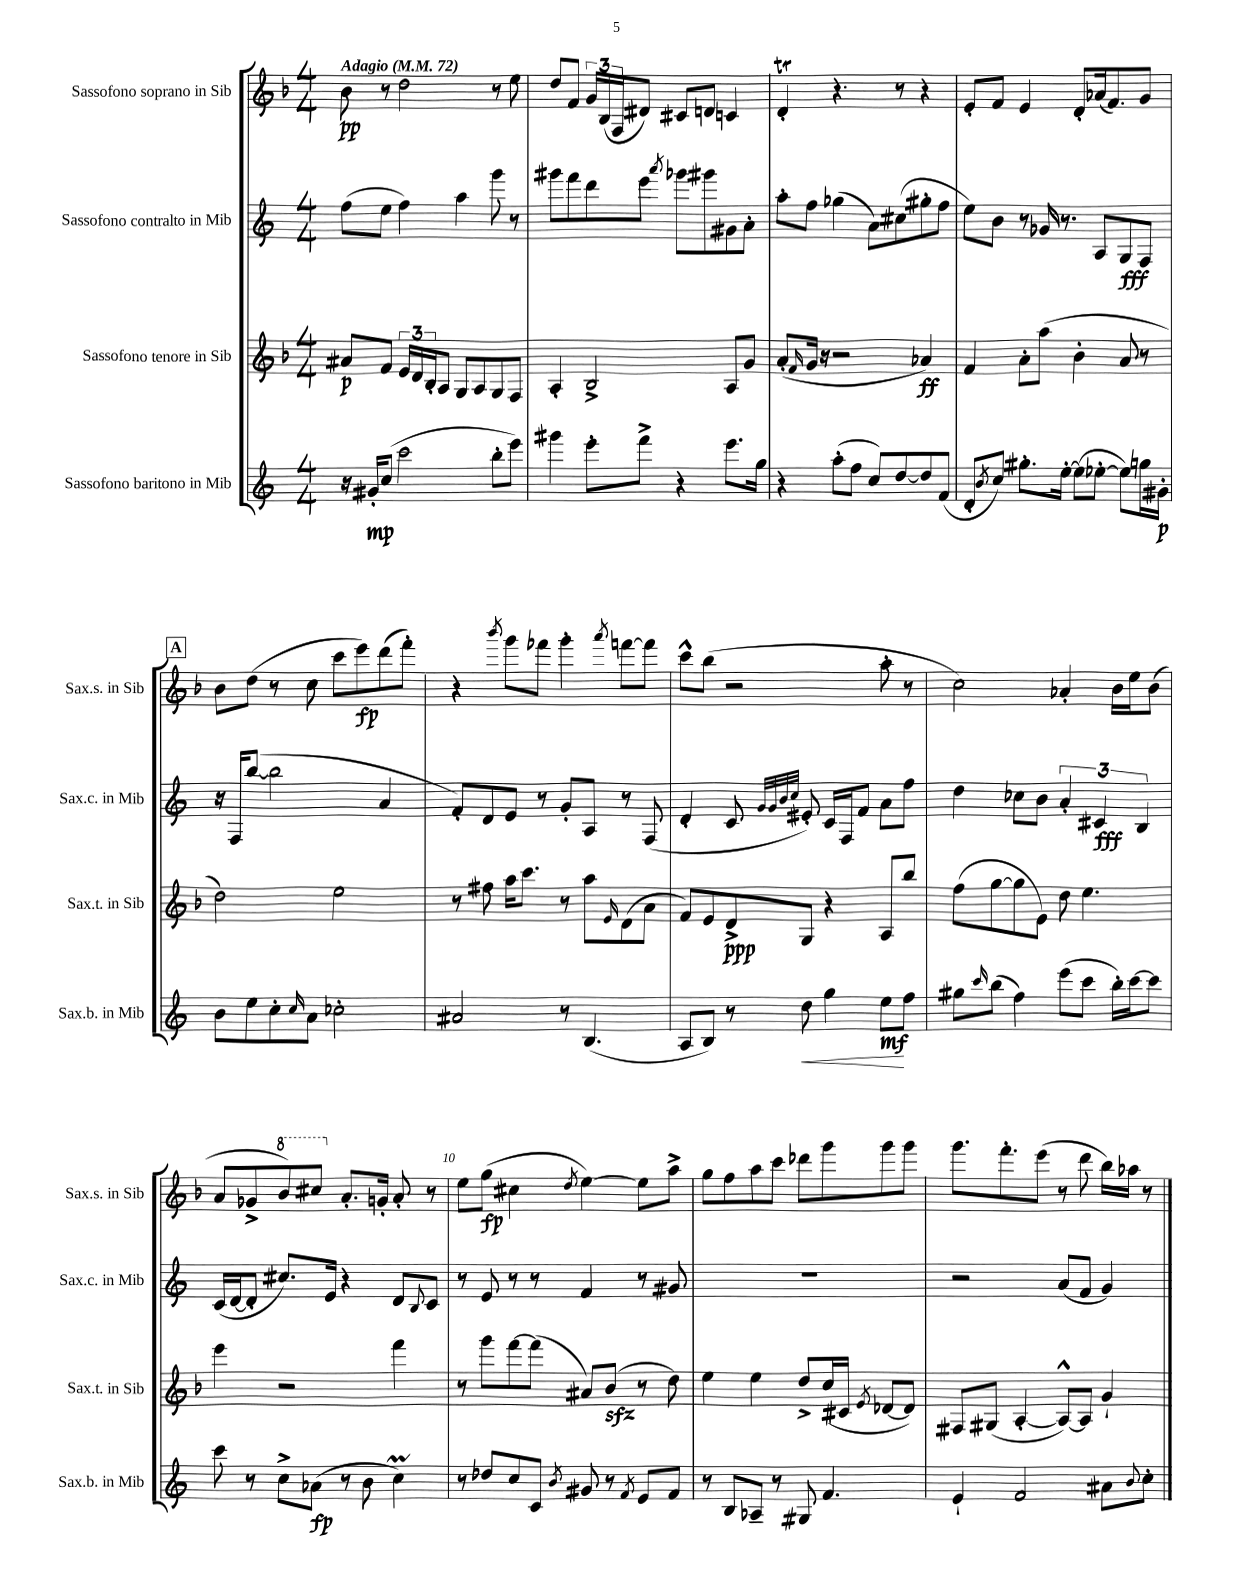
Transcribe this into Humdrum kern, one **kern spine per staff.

**kern	**dynam	**kern	**dynam	**kern	**dynam	**kern	**dynam
*part4	*part4	*part3	*part3	*part2	*part2	*part1	*part1
*staff4	*staff4	*staff3	*staff3	*staff2	*staff2	*staff1	*staff1
*I"Sassofono baritono in Mib	*	*I"Sassofono tenore in Sib	*	*I"Sassofono contralto in Mib	*	*I"Sassofono soprano in Sib	*
*I'Sax.b. in Mib	*	*I'Sax.t. in Sib	*	*I'Sax.c. in Mib	*	*I'Sax.s. in Sib	*
*clefG2	*	*clefG2	*	*clefG2	*	*clefG2	*
*k[]	*	*k[b-]	*	*k[]	*	*k[b-]	*
*M4/4	*	*M4/4	*	*M4/4	*	*M4/4	*
*MM72	*	*MM72	*	*MM72	*	*MM72	*
=1	=1	=1	=1	=1	=1	=1	=1
!	!	!	!	!	!	!LO:TX:a:B:t=Adagio	!
16r	.	8a#X/L	p	(8ff\L	.	8b-\	pp
16g#X'/KL	mp	.	.	.	.	.	.
(8cc/J	.	8f/J	.	8ee\J	.	8r	.
2ccc\	.	24e/LL	.	4ff\)	.	2dd\	.
.	.	24d/	.	.	.	.	.
.	.	24B-'/J	.	.	.	.	.
.	.	8A/J	.	.	.	.	.
.	.	8G/L	.	4aa\	.	.	.
.	.	8A/	.	.	.	.	.
8bb'\L	.	8G/	.	8ggg\	.	8r	.
8eee\J)	.	8F/J	.	8r	.	8ee\	.
=2	=2	=2	=2	=2	=2	=2	=2
4ggg#X\	.	4A'/	.	8ggg#X\L	.	8dd/L	.
.	.	.	.	8fff\	.	8f/J	.
8eee'\L	.	2B-^/	.	8ddd\	.	24g/LL	.
.	.	.	.	.	.	(24B-/	.
.	.	.	.	.	.	24F/J	.
8fff^\J	.	.	.	8eee\J	.	8d#X/J)	.
.	.	.	.	8qaaa/	.	.	.
4r	.	.	.	8ggg-X\L	.	8c#X/L	.
.	.	.	.	8ggg#X\	.	8dn/J	.
8.eee\L	.	8A/L	.	8g#X\	.	4cn/	.
.	.	8g/J	.	8a'\J	.	.	.
16gg\Jk	.	.	.	.	.	.	.
=3	=3	=3	=3	=3	=3	=3	=3
4r	.	(8a'/L	.	8aa'\L	.	4dT'/	.
.	.	16qqf/	.	.	.	.	.
.	.	16g/Jk	.	8ff\J	.	.	.
.	.	16r	.	.	.	.	.
(8aa'\L	.	2r	.	(4gg-X\	.	4.r	.
8ff\J	.	.	.	.	.	.	.
8cc/L)	.	.	.	8a\L)	.	.	.
[8dd/	.	.	.	(8cc#X\	.	8r	.
8dd/]	.	4a-X/)	ff	8gg#X'\	.	4r	.
(8f/J	.	.	.	8ff\J	.	.	.
=4	=4	=4	=4	=4	=4	=4	=4
8d'/L	.	4f/	.	8ee\L)	.	8e'/L	.
8qb/	.	.	.	.	.	.	.
8cc/J)	.	.	.	8b\J	.	8f/J	.
8.gg#X'\L	.	8a'\L	.	8r	.	4e/	.
.	.	(8aa\J	.	16g-X/	.	.	.
[16ee'\Jk	.	.	.	8.r	.	.	.
(8ee\L]	.	4b-'\	.	.	.	8d'/L	.
[8ee-X'\J	.	.	.	8A/L	.	(16a-X/k	.
.	.	.	.	.	.	8.f/)	.
8ee-\L])	.	8a/	.	8G/	fff	.	.
16ggn\L	.	8r	.	8F/J	.	8g/J	.
16g#X'\JJ	p	.	.	.	.	.	.
!!LO:LB:g=z
!!LO:REH:place=s1:t=A
=5	=5	=5	=5	=5	=5	=5	=5
8b\L	.	2dd\)	.	16r	.	8b-\L	.
.	.	.	.	16F/KL	.	.	.
8ee\	.	.	.	([8bb/J	.	(8dd\J	.
8cc'\	.	.	.	2bb\]	.	8r	.
16qqcc/	.	.	.	.	.	.	.
8a\J	.	.	.	.	.	8cc\	.
2cc-X'\	.	2ee\	.	.	.	8ccc\L	.
.	.	.	.	.	.	8eee\)	fp
.	.	.	.	4a/	.	(8ddd\	.
.	.	.	.	.	.	8fff'\J)	.
=6	=6	=6	=6	=6	=6	=6	=6
2a#X/	.	8r	.	8f'/L)	.	4r	.
.	.	8ff#X\	.	8d/	.	.	.
.	.	.	.	.	.	8qbbb-/	.
.	.	16aa\KL	.	8e/J	.	8ggg\L	.
.	.	8.ccc\J	.	.	.	.	.
.	.	.	.	8r	.	8fff-X\J	.
8r	.	8r	.	8g'/L	.	4ggg'\	.
(4.B/	.	8aa\L	.	8A/J	.	.	.
.	.	16qqe/	.	.	.	8qaaa/	.
.	.	(8d\	.	8r	.	[8fffn\L	.
.	.	8a\J	.	(8F/	.	8fff\J]	.
=7	=7	=7	=7	=7	=7	=7	=7
8A/L	.	8f/L)	.	4d'/	.	8ccc^^\L	.
8B/J)	.	8e/	.	.	.	(8bb-\J	.
8r	.	8d^/	ppp	8c/	.	2r	.
.	.	.	.	32qqg/LLL	.	.	.
.	.	.	.	32qqg/	.	.	.
.	.	.	.	32qqb/	.	.	.
.	.	.	.	32qqcc/JJJ	.	.	.
!	!LO:HP:b	!	!	!	!	!	!
8dd\	<	8G/J	.	8e#X'/)	.	.	.
4gg\	.	4r	.	16c/LL	.	.	.
.	.	.	.	16F/J	.	.	.
.	.	.	.	8f/J	.	.	.
8ee\L	mf	8A/L	.	8a\L	.	8aa'\	.
8ff\J	[	8bb-/J	.	8ff\J	.	8r	.
=8	=8	=8	=8	=8	=8	=8	=8
8gg#X\L	.	(8ff\L	.	4dd\	.	2cc\)	.
16qqccc/	.	.	.	.	.	.	.
(8bb\J	.	[8gg\	.	.	.	.	.
4ff\)	.	8gg\]	.	8cc-X\L	.	.	.
.	.	8e\J)	.	8b\J	.	.	.
(8eee\L	.	8dd\	.	6a'/	.	4a-X'/	.
8ccc\J	.	4.ee\	.	.	.	.	.
.	.	.	.	6c#X/	fff	.	.
16bb'\LL)	.	.	.	.	.	16b-\LL	.
[16ccc\J	.	.	.	.	.	16ee\J	.
.	.	.	.	6B/	.	.	.
8ccc\J]	.	.	.	.	.	(8b-\J	.
!!LO:LB:g=z
=9	=9	=9	=9	=9	=9	=9	=9
8ccc\	.	4eee\	.	(16c/LL	.	8a/L	.
.	.	.	.	[16d/J	.	.	.
8r	.	.	.	8d'/J]	.	8g-X^/	.
*	*	*	*	*	*	*8va	*
8cc^\L	.	2r	.	8.cc#X/L)	.	8bb-/)	.
(8a-X\J	fp	.	.	.	.	8ccc#X/J	.
.	.	.	.	16e/Jk	.	.	.
*	*	*	*	*	*	*X8va	*
8r	.	.	.	4r	.	8.a'/L	.
8b\	.	.	.	.	.	.	.
.	.	.	.	.	.	16gn'/Jk	.
4ccM\)	.	4fff\	.	8d/L	.	8a'/	.
.	.	.	.	8qqB/	.	.	.
.	.	.	.	8c/J	.	8r	.
=10	=10	=10	=10	=10	=10	=10	=10
8r	.	8r	.	8r	.	8ee\L	.
8dd-X/L	.	8ggg\L	.	8e/	.	(8gg\J	fp
8cc/	.	[8fff\	.	8r	.	4cc#X\	.
8c/J	.	(8fff\J]	.	8r	.	.	.
8qb/	.	.	.	.	.	8qdd/	.
8g#X/	.	8a#X/L)	.	4f/	.	[4ee\)	.
8r	.	(8b-zz/J	.	.	.	.	.
8qf/	.	.	.	.	.	.	.
8e/L	.	8r	.	8r	.	8ee\L]	.
8f/J	.	8dd\)	.	8g#X/	.	8aa^\J	.
=11	=11	=11	=11	=11	=11	=11	=11
8r	.	4ee\	.	1r	.	8gg\L	.
8B/L	.	.	.	.	.	8ff\	.
8A-X~/J	.	4ee\	.	.	.	8aa\	.
8r	.	.	.	.	.	8ccc\J	.
8G#X/	.	8dd^/L	.	.	.	8ddd-X\L	.
4.f/	.	(16cc/L	.	.	.	8ggg\	.
.	.	16c#X/JJ	.	.	.	.	.
.	.	8qe/	.	.	.	.	.
.	.	[8d-X/L	.	.	.	8ggg\	.
.	.	8d-/J])	.	.	.	8ggg\J	.
=12	=12	=12	=12	=12	=12	=12	=12
4e`/	.	8F#X/L	.	2r	.	8.ggg\L	.
.	.	(8G#X/J	.	.	.	.	.
.	.	.	.	.	.	8.fff'\	.
2f/	.	[4A'/	.	.	.	.	.
.	.	.	.	.	.	(8eee\J	.
.	.	8A^^/L_)	.	(8a/L	.	8r	.
.	.	8A/J]	.	8f/J	.	8ddd\	.
8a#X\L	.	4g`/	.	4g/)	.	16bb-\LL)	.
.	.	.	.	.	.	16aa-X\JJ	.
8qqb/	.	.	.	.	.	.	.
8cc'\J	.	.	.	.	.	8r	.
==	==	==	==	==	==	==	==
*-	*-	*-	*-	*-	*-	*-	*-
